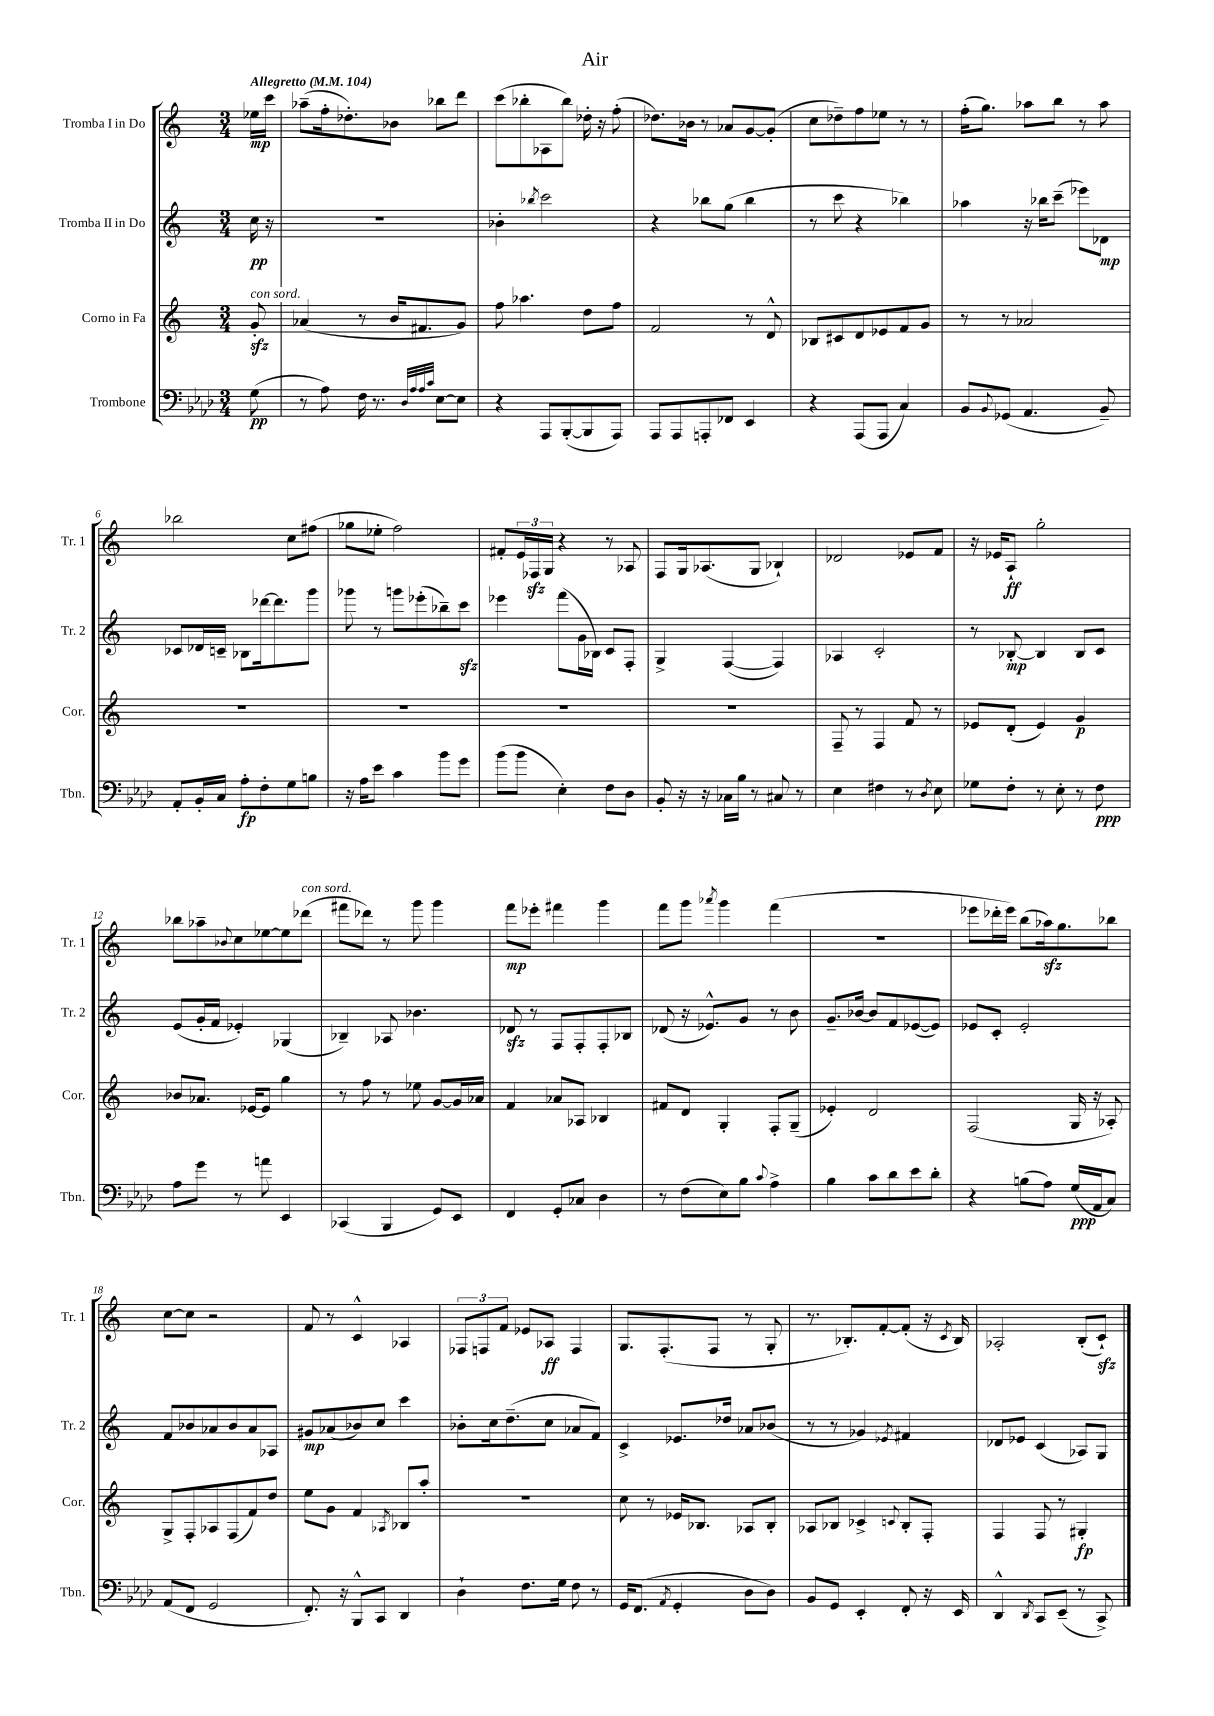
\header { title = "Air" }
<<
\new StaffGroup <<
\new Staff = "s0" \with { instrumentName = "Tromba I in Do" shortInstrumentName = "Tr. 1" } {
    \clef treble \key c \major \numericTimeSignature \time 3/4 \partial 8 \tempo "Allegretto" 4 = 104
    ees''16\mp c'''16 |
    aes''8--( f''16-. des''8.-.) bes'8 bes''8 d'''8 |
    c'''8( bes''8-. aes8 bes''8) des''16-. r16 f''8-.( |
    des''8.) bes'16 r8 aes'8 g'8~ g'8-.( |
    c''8 des''8--) f''8 ees''8 r8 r8 |
    f''16-.( g''8.) aes''8 b''8 r8 aes''8 |
    bes''2 c''8 fis''8( |
    ges''8 ees''8-. f''2) |
    fis'8-. \tuplet 3/2 { e'16 fes16\sfz g16 } r4 r8 aes8 |
    f8 g16 aes8.( g8 bes4-!) |
    des'2 ees'8 f'8 |
    r16 ees'16 a8-!\ff g''2-. |
    bes''8 aes''8-- \appoggiatura { bes'8 } c''8 ees''8~ ees''8 des'''8^\markup { \italic "con sord." }( |
    fis'''8 des'''8) r8 g'''8 g'''4 |
    f'''8\mp ees'''8-. fis'''4 g'''4 |
    f'''8 g'''8 \acciaccatura { aes'''8 } g'''4 f'''4( |
    R2. |
    ees'''8 des'''16-. ees'''16) b''8( aes''16\sfz) g''8. bes''8 |
    c''8~ c''8 r2 |
    f'8 r8 c'4-^ aes4 |
    \tuplet 3/2 { fes8 f8 f'8 } ees'8 aes8\ff f4 |
    g8. f8.-.( f8 r8 g8-. |
    r8. bes8.-.) f'8~-. f'8-.( r16 \acciaccatura { c'8 } bes16) |
    aes2-. b8-.( c'8-!\sfz) \bar "|." |
}
\new Staff = "s1" \with { instrumentName = "Tromba II in Do" shortInstrumentName = "Tr. 2" } {
    \clef treble \key c \major \numericTimeSignature \time 3/4 \partial 8
    c''16\pp r16 |
    R2. |
    bes'4-. \acciaccatura { bes''8 } c'''2 |
    r4 bes''8 g''8( bes''4 |
    r8 c'''8 r4 bes''4) |
    aes''4 r16 bes''16 c'''8--( ees'''8) des'8\mp |
    ces'8 des'16 c'16-- bes8 des'''16~ des'''8. g'''8 |
    ges'''8 r8 g'''8 ees'''8-.( bes''8--) c'''8\sfz |
    ees'''4 f'''8( g'16 bes16) c'8 f8-. |
    g4-> f4~( f4) |
    aes4 c'2-. |
    r8 bes8~-.\mp bes4 bes8 c'8 |
    e'8( g'16-. f'16 ees'4-.) ges4( |
    bes4--) aes8 bes'4. |
    des'8\sfz r8 f8 f8-. f8-. bes8 |
    des'8( r16 ees'8.-^) g'8 r8 b'8 |
    g'8.-- bes'16~ bes'8 f'8 ees'8~( ees'8) |
    ees'8 c'8-. ees'2-. |
    f'8 bes'8 aes'8 bes'8 aes'8 aes8 |
    gis'8\mp aes'8( bes'8) c''8 c'''4 |
    bes'8-. c''16 d''8.--( c''8 aes'8 f'8) |
    c'4-> ees'8. des''16 aes'8 bes'8( |
    r8 r8 ges'4) \acciaccatura { ees'8 } fis'4 |
    des'8 ees'8 c'4( aes8) g8 \bar "|." |
}
\new Staff = "s2" \with { instrumentName = "Corno in Fa" shortInstrumentName = "Cor." } {
    \clef treble \key c \major \numericTimeSignature \time 3/4 \partial 8
    g'8-.\sfz^\markup { \italic "con sord." } |
    aes'4( r8 b'16 fis'8. g'8) |
    f''8 aes''4. d''8 f''8 |
    f'2 r8 d'8-^ |
    bes8 cis'8 d'8 ees'8 f'8 g'8 |
    r8 r8 aes'2 |
    R2. |
    R2. |
    R2. |
    R2. |
    f8-- r8 f4 f'8 r8 |
    ees'8 d'8-.( ees'4) g'4\p |
    bes'8 aes'8. ees'16~ ees'8 g''4 |
    r8 f''8 r8 ees''8 g'8~ g'16 aes'16 |
    f'4 aes'8 aes8 bes4 |
    fis'8 d'8 g4-. f8-. g8--( |
    ees'4-.) d'2 |
    f2( g16 r16 aes8-.) |
    g8-> f8-. aes8 f8( f'8) d''8 |
    e''8 g'8 f'4 \acciaccatura { aes8 } bes8 a''8-. |
    R2. |
    c''8 r8 ees'16 bes8. aes8 bes8-. |
    aes8 bes8 ces'4-> \appoggiatura { c'8 } bes8-. f8-. |
    f4 f8 r8 gis4-.\fp \bar "|." |
}
\new Staff = "s3" \with { instrumentName = "Trombone" shortInstrumentName = "Tbn." } {
    \clef bass \key aes \major \numericTimeSignature \time 3/4 \partial 8
    g8\pp( |
    r8 aes8) f16 r8. \grace { des32 aes32 aes32 c'32 } ees8~ ees8 |
    r4 aes,,8 bes,,8~-.( bes,,8 aes,,8) |
    aes,,8 aes,,8 a,,8-. fes,8 ees,4 |
    r4 aes,,8( aes,,8 c4) |
    bes,8 \appoggiatura { bes,8 } ges,8( aes,4. bes,8--) |
    aes,8-. bes,16-. c16 aes8-.\fp f8-. g8 b8 |
    r16 aes16 ees'8 c'4 bes'8 g'8 |
    bes'8( bes'8 ees4-.) f8 des8 |
    bes,8-. r16 r16 ces16 bes16 r8 cis8 r8 |
    ees4 fis4 r8 \acciaccatura { des8 } ees8 |
    ges8 f8-. r8 ees8-. r8 f8\ppp |
    aes8 g'8 r8 a'8 ees,4 |
    ces,4( bes,,4 g,8) ees,8 |
    f,4 g,8-. ces8 des4 |
    r8 f8( ees8) bes8 \appoggiatura { c'8 } aes4-> |
    bes4 c'8 des'8 ees'8 des'8-. |
    r4 b8( aes8) g16\ppp( aes,16 c8) |
    aes,8( f,8 g,2 |
    f,8.-.) r16 bes,,8-^ c,8 des,4 |
    des4-! f8. g16 f8 r8 |
    g,16 f,8.( \acciaccatura { aes,8 } g,4-. des8 des8) |
    bes,8 g,8 ees,4-. f,8-. r16 ees,16 |
    des,4-^ \acciaccatura { des,8 } c,8 ees,8--( r8 c,8->) \bar "|." |
}
>>
>>
